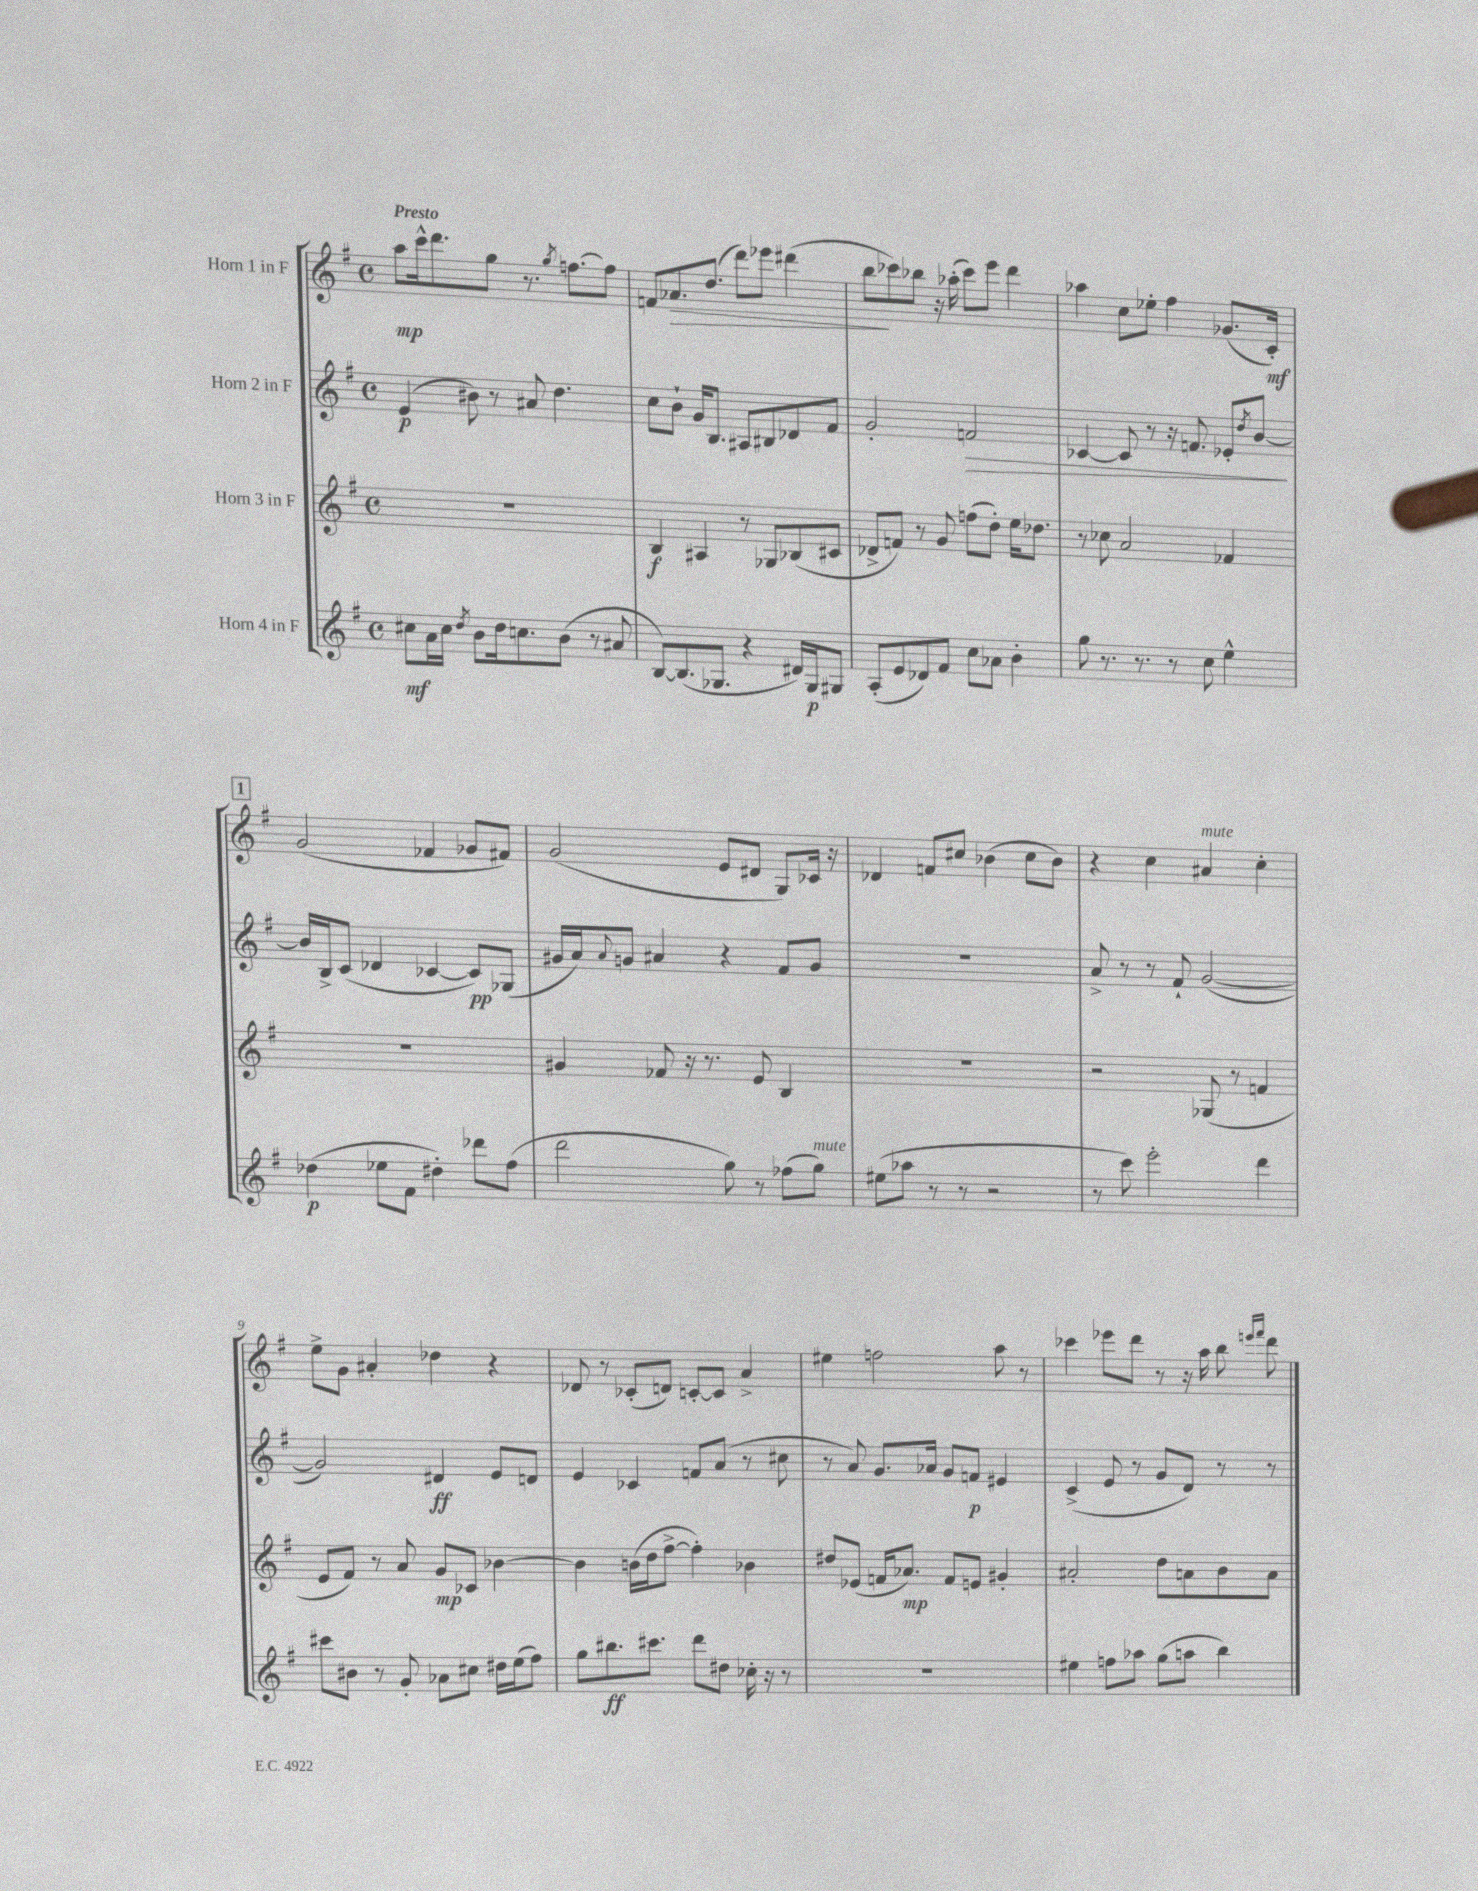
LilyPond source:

<<
\new StaffGroup <<
\new Staff = "s0" \with { instrumentName = "Horn 1 in F" } {
    \clef treble \key g \major \defaultTimeSignature \time 4/4 \tempo "Presto"
    a''8\mp c'''16-^ d'''8. g''8 r8. \acciaccatura { g''8 } f''8.~ f''8 |
    f'8 aes'8.\> d''8.( d'''8) ees'''8 dis'''4( |
    b''8\! ces'''8) bes''8 r16 aes''16-.( ces'''8) e'''8 d'''4 |
    aes''4 c''8 ees''8-. fis''4 ges'8.( c'16-.\mf) |
    \mark \markup { \box "1" } g'2( fes'4 ges'8 fis'8) |
    g'2( e'8 dis'8 g8) ces'16 r16 |
    des'4 f'8 cis''8 bes'4( cis''8 bes'8) |
    r4 c''4 ais'4^\markup { \italic "mute" } c''4-. |
    e''8-> g'8 ais'4-. des''4 r4 |
    des'8 r8 ces'8-.( d'8) c'8~-. c'8 a'4-> |
    eis''4 f''2 a''8 r8 |
    ces'''4 ees'''8 d'''8 r8 r16 a''16 b''8 \grace { e'''16 fis'''16 } d'''8 \bar "|." |
}
\new Staff = "s1" \with { instrumentName = "Horn 2 in F" } {
    \clef treble \key g \major \defaultTimeSignature \time 4/4
    e'4\p( bis'8) r8 ais'8 d''4. |
    c''8 b'8-! g'16 b8. ais8 bis8 des'8 fis'8 |
    g'2-. f'2\> |
    ces'4~ ces'8 r8 r16 f'8. ees'8-. \acciaccatura { d''8 } b'8~\! |
    \mark \markup { \box "1" } b'16 b16-> c'8( des'4 ces'4~ ces'8\pp) ges8( |
    gis'16 a'16) \appoggiatura { a'8 } g'8 ais'4 r4 fis'8 g'8 |
    R1 |
    a'8-> r8 r8 fis'8-! g'2~( |
    g'2) dis'4\ff e'8 d'8 |
    e'4 ces'4 f'8 a'8( r8 cis''8 |
    r8 a'8) g'8. aes'16 g'8 f'8\p eis'4 |
    c'4->( e'8 r8 g'8 d'8) r8 r8 \bar "|." |
}
\new Staff = "s2" \with { instrumentName = "Horn 3 in F" } {
    \clef treble \key g \major \defaultTimeSignature \time 4/4
    R1 |
    b4\f ais4 r8 ges8 bes8( cis'8 |
    des'8-> f'8) r8 g'8 f''8( d''8-.) e''16 des''8. |
    r8 ces''8 a'2 fes'4 |
    \mark \markup { \box "1" } r1 |
    gis'4 fes'8 r16 r8. e'8 b4 |
    r1 |
    r2 ges8( r8 f'4 |
    e'8 fis'8) r8 a'8 g'8\mp ces'8 bes'4~ |
    bes'4 b'16( d''16 fis''8~-> fis''4-.) bes'4 |
    dis''8 ees'8( f'16 aes'8.\mp) f'8 e'8 gis'4-. |
    ais'2-. d''8 a'8 b'8 a'8 \bar "|." |
}
\new Staff = "s3" \with { instrumentName = "Horn 4 in F" } {
    \clef treble \key g \major \defaultTimeSignature \time 4/4
    cis''8\mf a'16 cis''16 \acciaccatura { d''8 } b'8 d''16 c''8. b'8( r8 ais'8 |
    b8~) b8.( ges8. r4 dis'16) ges16\p gis8 |
    a8-.( e'8 des'8) fis'8 c''8 aes'8 b'4-. |
    g''8 r8. r8. r8 c''8 e''4-^ |
    \mark \markup { \box "1" } des''4\p( ees''8 fis'8 dis''4-.) des'''8 fis''8( |
    d'''2 g''8) r8 fes''8( g''8^\markup { \italic "mute" }) |
    eis''8( aes''8 r8 r8 r2 |
    r8 c'''8) e'''2-. d'''4 |
    cis'''8 bis'8 r8 g'8-. aes'8 cis''8 dis''16 e''16( fis''8) |
    g''8 bis''8.\ff cis'''8. d'''8 dis''8 ces''16-. r16 r8 |
    r1 |
    eis''4 f''8 aes''8 g''8( a''8 b''4) \bar "|." |
}
>>
>>
